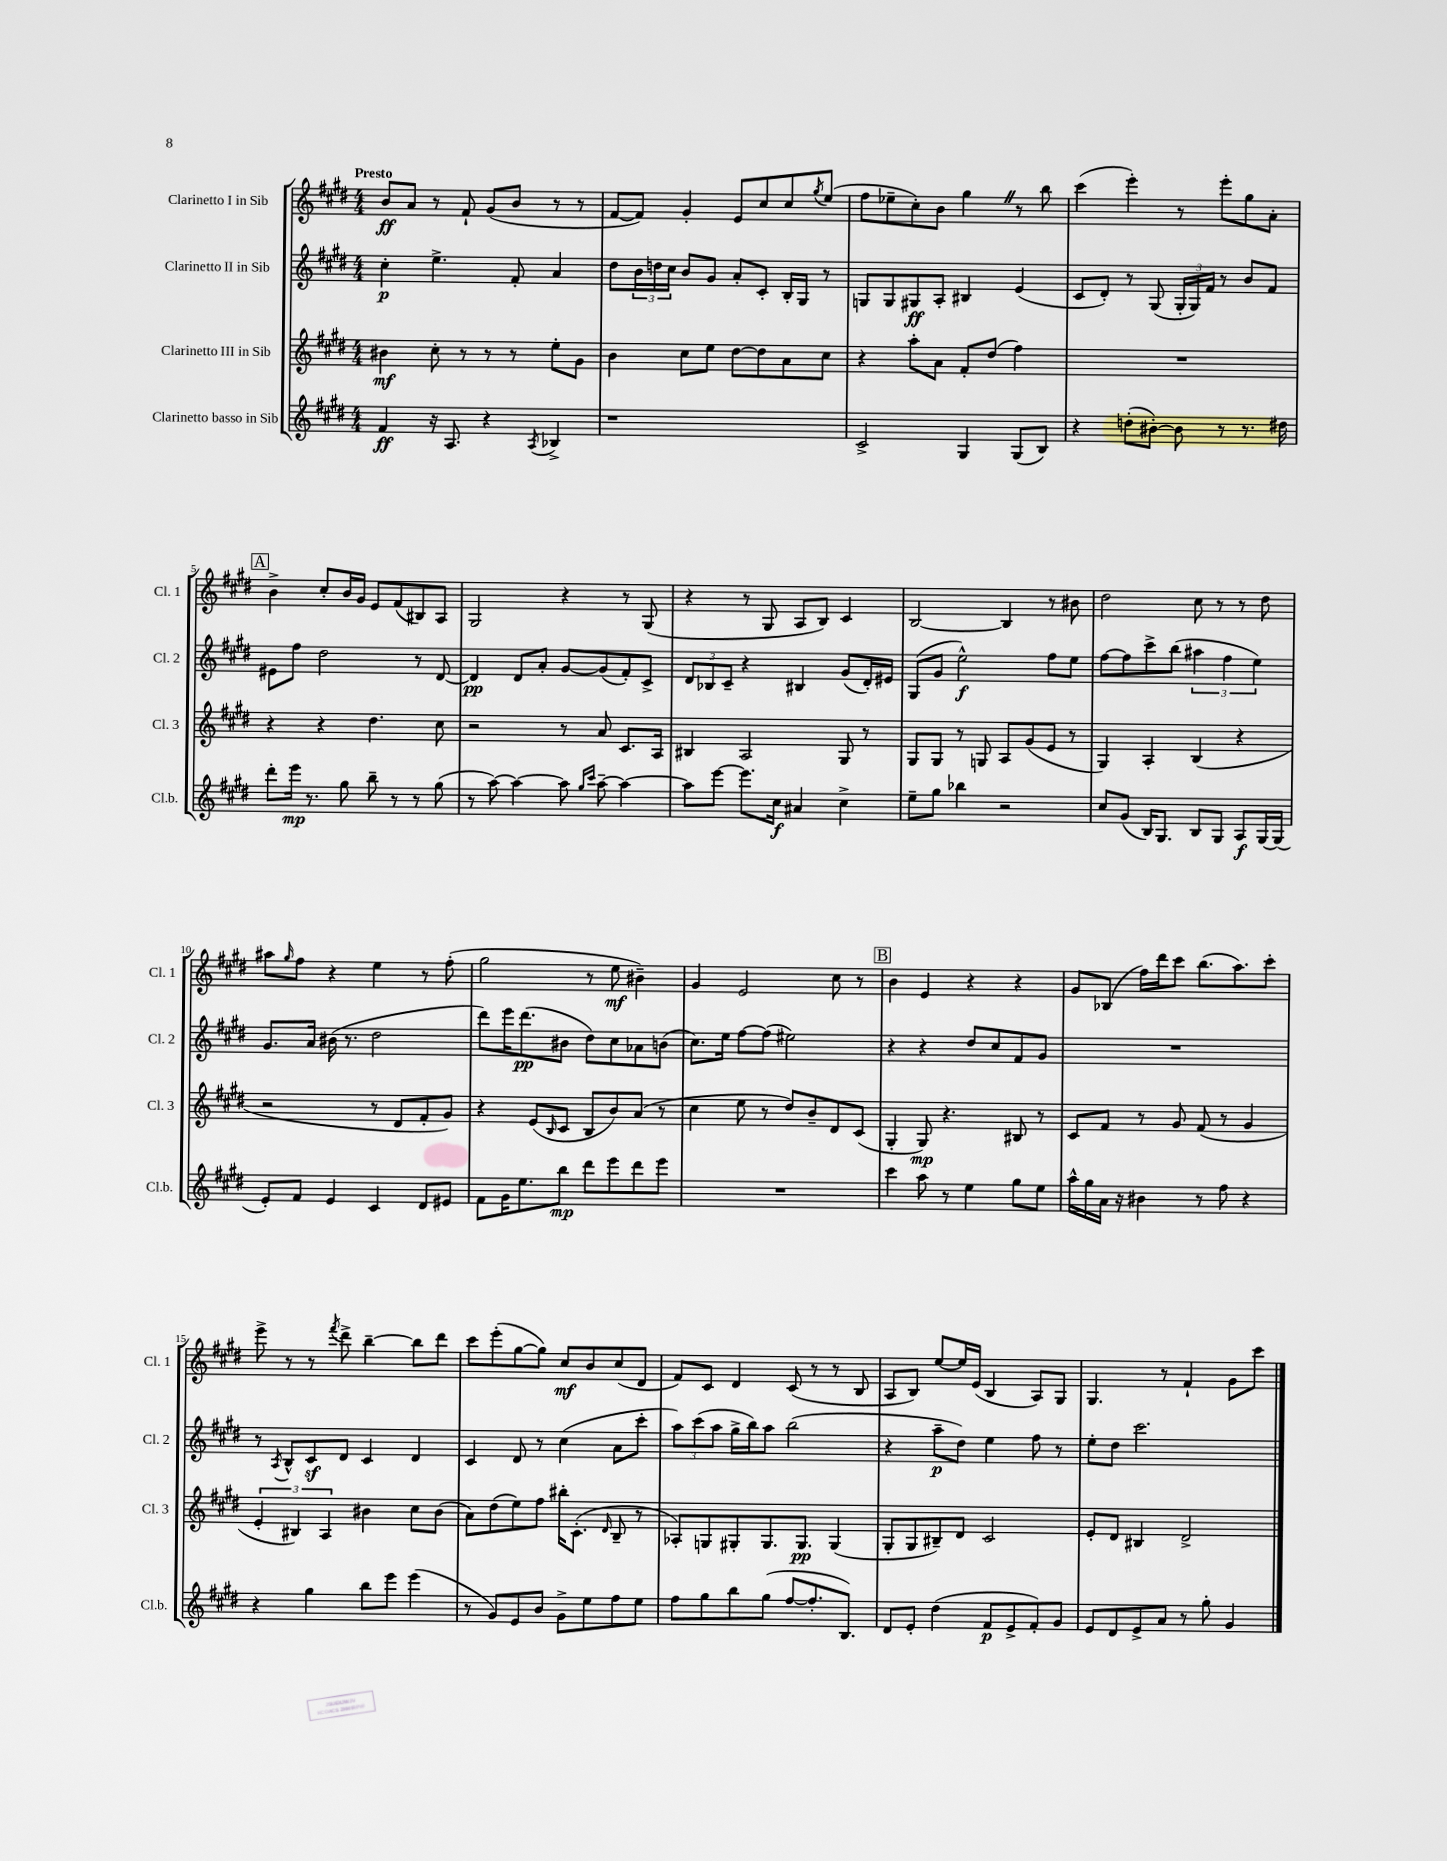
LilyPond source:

<<
\new StaffGroup <<
\new Staff = "s0" \with { instrumentName = "Clarinetto I in Sib" shortInstrumentName = "Cl. 1" } {
    \clef treble \key e \major \numericTimeSignature \time 4/4 \tempo "Presto"
    b'8\ff a'8 r8 fis'8-! gis'8( b'8 r8 r8 |
    fis'8~ fis'8) gis'4-. e'8 cis''8 cis''8 \acciaccatura { gis''8 } e''8( |
    fis''8 ees''8-- cis''8-.) b'8 gis''4 \once \override BreathingSign.text = \markup { \musicglyph "scripts.caesura.straight" } \breathe r8 b''8 |
    cis'''4( e'''4-.) r8 e'''8-. gis''8 a'8-. |
    \mark \markup { \box "A" } b'4-> cis''8-. b'16 gis'16 e'8 fis'8( bis8) a8 |
    gis2 r4 r8 gis8( |
    r4 r8 gis8 a8 b8) cis'4 |
    b2~ b4 r8 bis'8 |
    dis''2 cis''8 r8 r8 dis''8 |
    ais''8 \grace { gis''16 } fis''8 r4 e''4 r8 fis''8-.( |
    gis''2 r8 e''8\mf bis'4--) |
    gis'4 e'2 cis''8 r8 |
    \mark \markup { \box "B" } b'4 e'4 r4 r4 |
    gis'8 bes8( fis''16) dis'''16 cis'''8 b''8.( a''8.) cis'''8-. |
    e'''8-> r8 r8 \acciaccatura { fis'''8 } dis'''8-> b''4~-- b''8 dis'''8 |
    cis'''8 e'''8-.( gis''8~ gis''8) cis''8\mf b'8 cis''8( dis'8 |
    fis'8) cis'8 dis'4 cis'8( r8 r8 b8 |
    a8 b8) e''8~ e''16 e'16( b4 a8) gis8 |
    gis4. r8 fis'4-! gis'8 cis'''8 \bar "|." |
}
\new Staff = "s1" \with { instrumentName = "Clarinetto II in Sib" shortInstrumentName = "Cl. 2" } {
    \clef treble \key e \major \numericTimeSignature \time 4/4
    cis''4-.\p e''4.-> fis'8-. a'4 |
    dis''8 \tuplet 3/2 { b'16 d''16 cis''16 } b'8 gis'8 a'8-. cis'8-. b16-. gis16 r8 |
    g8 g8 gis8\ff a8-. bis4 e'4( |
    cis'8 dis'8-.) r8 gis8( \tuplet 3/2 { gis16-. gis16) fis'16 } r8 b'8 fis'8 |
    \mark \markup { \box "A" } eis'8 fis''8 dis''2 r8 dis'8~ |
    dis'4\pp dis'8 a'8-. gis'8~ gis'8( fis'8-.) cis'8-> |
    \tuplet 3/2 { dis'8 bes8 cis'8-- } r4 bis4 gis'8( dis'16-.) eis'16 |
    gis8( gis'8 e''2-^\f) fis''8 e''8 |
    fis''8~ fis''8 cis'''8-> b''8( \tuplet 3/2 { ais''4 fis''4 e''4) } |
    gis'8. a'16 bis'16( r8. dis''2 |
    dis'''8) e'''16 dis'''8.\pp( bis'8 dis''8) cis''8 aes'8 b'8( |
    cis''8.) e''16 fis''8~ fis''8( eis''2) |
    \mark \markup { \box "B" } r4 r4 dis''8 cis''8 fis'8 gis'8 |
    R1 |
    r8 \acciaccatura { a8 } b8-^ cis'8\sf dis'8 cis'4 dis'4 |
    cis'4 dis'8 r8 cis''4( a'8 cis'''8-. |
    \tuplet 3/2 { a''8) cis'''8( a''8 } gis''16-> b''16) a''8 b''2( |
    r4 a''8--\p dis''8) e''4 fis''8 r8 |
    e''8-. dis''8 cis'''2. \bar "|." |
}
\new Staff = "s2" \with { instrumentName = "Clarinetto III in Sib" shortInstrumentName = "Cl. 3" } {
    \clef treble \key e \major \numericTimeSignature \time 4/4
    bis'4\mf cis''8-. r8 r8 r8 e''8-. gis'8 |
    b'4 cis''8 e''8 dis''8~ dis''8 a'8 cis''8 |
    r4 a''8-. a'8 fis'8-. dis''8( fis''4) |
    R1 |
    \mark \markup { \box "A" } r4 r4 dis''4. cis''8 |
    r2 r8 a'8 cis'8. a16 |
    bis4 a2 gis8 r8 |
    gis8 gis8 r8 g8 a8 gis'8( e'8 r8 |
    gis4) a4-. b4( r4 |
    r2 r8 dis'8 fis'8-. gis'8) |
    r4 e'8( \grace { b16 } cis'8 b8 b'8) a'8( r8 |
    cis''4 e''8 r8 dis''8) b'8-- dis'8 cis'8( |
    \mark \markup { \box "B" } gis4-. gis8\mp) r4. bis8 r8 |
    cis'8 fis'8 r8 gis'8 fis'8( r8 gis'4 |
    \tuplet 3/2 { e'4-. bis4) a4 } bis'4 cis''8 bis'8( |
    a'8) dis''8( e''8) fis''8 bis''16-. cis'8.-.( \grace { dis'16 } b8-- r8 |
    aes8-.) g8 gis8-. gis8. gis8.\pp gis4( |
    gis8-. gis8 bis8--) dis'8 cis'2 |
    e'8-. dis'8 bis4 dis'2-> \bar "|." |
}
\new Staff = "s3" \with { instrumentName = "Clarinetto basso in Sib" shortInstrumentName = "Cl.b." } {
    \clef treble \key e \major \numericTimeSignature \time 4/4
    fis'4\ff r16 a8. r4 \acciaccatura { a8 } bes4-> |
    r1 |
    cis'2-> gis4 gis8( b8) |
    r4 d''8-.( bis'8~-.) bis'8 r8 r8. dis''16 |
    \mark \markup { \box "A" } dis'''8-. e'''16\mp r8. gis''8 b''8-- r8 r8 gis''8( |
    r8 a''8~) a''4~ a''8 \grace { gis''16 cis'''16 } a''8~-- a''4~ |
    a''8 e'''8~ e'''8. cis''16\f ais'4 cis''4-> |
    e''8-- gis''8 bes''4 r2 |
    cis''8 gis'8( b16) gis8. b8 gis8 a8\f gis16~ gis16( |
    e'8-.) fis'8 e'4 cis'4 dis'8 eis'8 |
    fis'8 gis'16 e''8. b''8\mp dis'''8 e'''8 dis'''8 e'''8 |
    R1 |
    \mark \markup { \box "B" } cis'''4 a''8 r8 e''4 gis''8 e''8 |
    a''16-^ gis''16 a'16 r16 bis'4 r8 fis''8 r4 |
    r4 gis''4 b''8 e'''8 e'''4( |
    r8 gis'8) e'8 b'8 gis'8-> e''8 fis''8 e''8 |
    fis''8 gis''8 b''8 gis''8( fis''8~ fis''8.-. b8.) |
    dis'8 e'8-. dis''4( fis'8\p e'8-> fis'8-.) gis'8 |
    e'8 dis'8 e'8-> a'8 r8 gis''8-. gis'4 \bar "|." |
}
>>
>>
